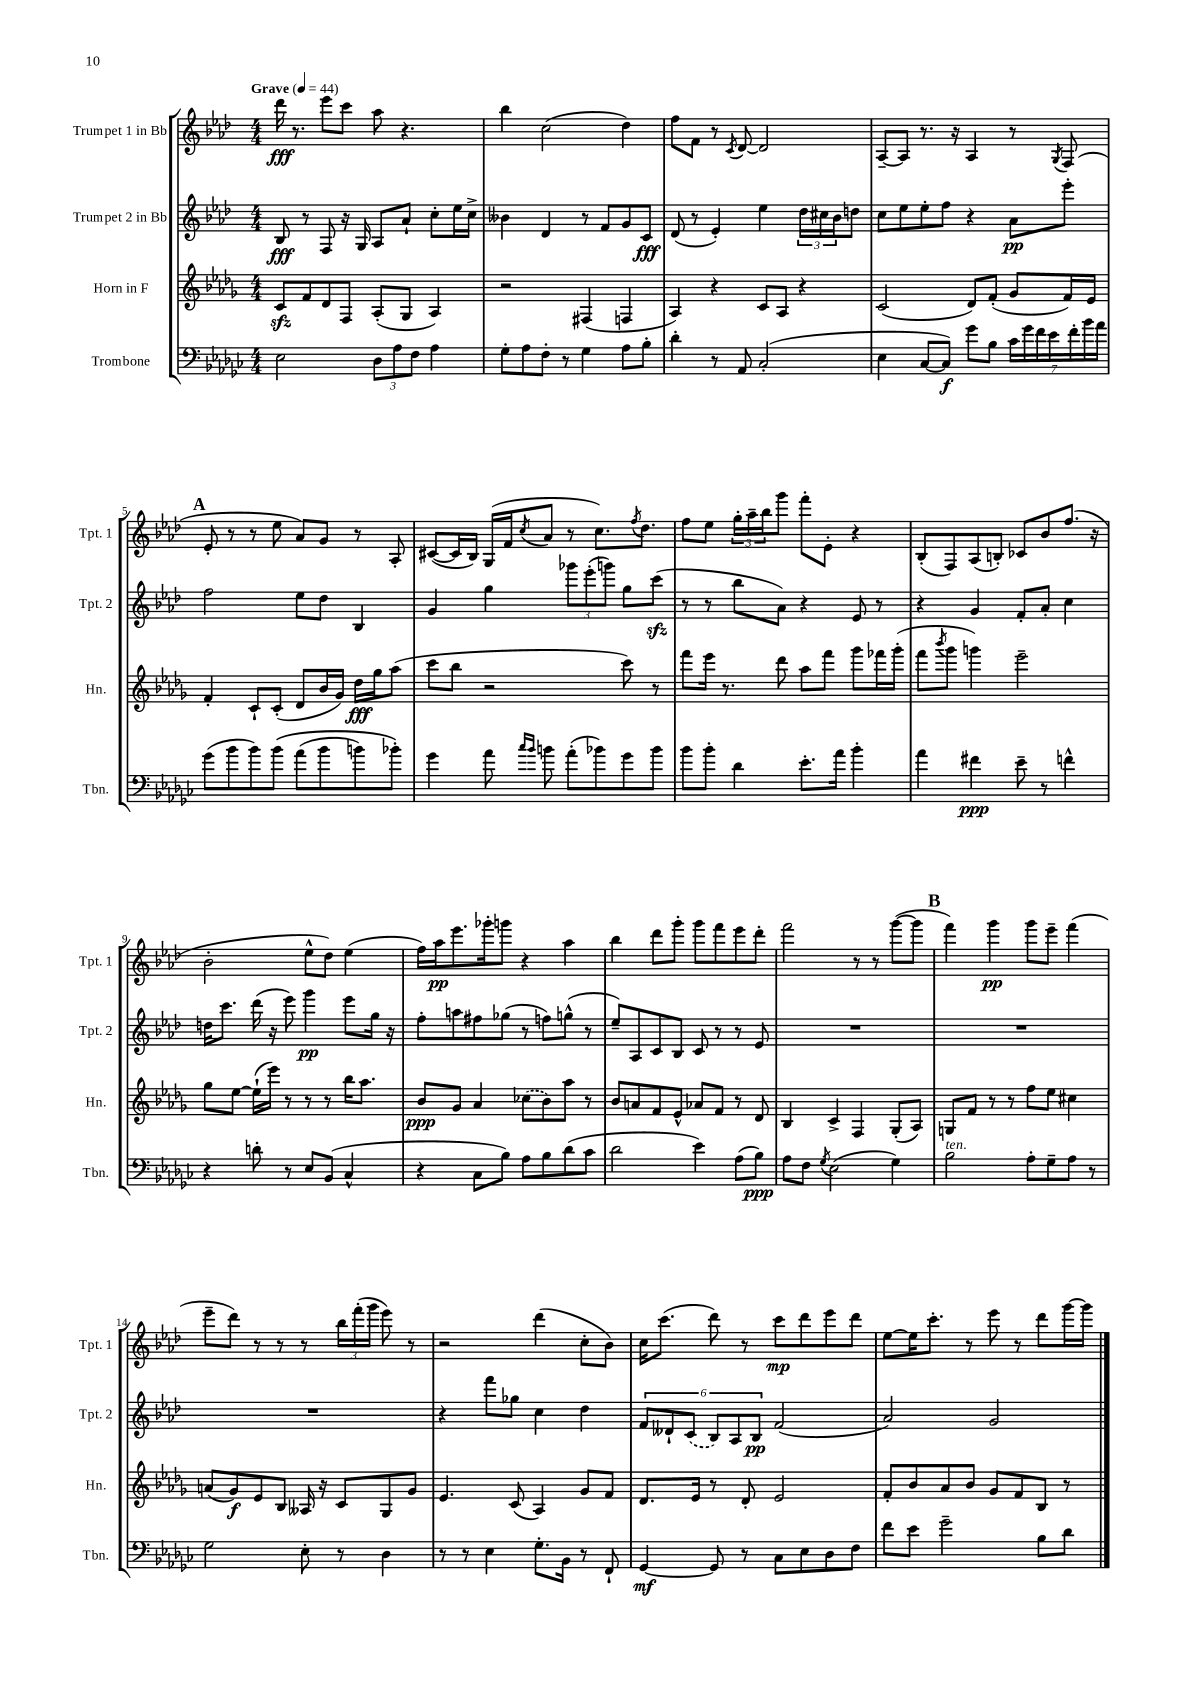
<<
\new StaffGroup <<
\new Staff = "s0" \with { instrumentName = "Trumpet 1 in Bb" shortInstrumentName = "Tpt. 1" } {
    \clef treble \key aes \major \numericTimeSignature \time 4/4 \tempo "Grave" 4 = 44
    des'''16\fff r8. ees'''8 c'''8 aes''8 r4. |
    bes''4 c''2( des''4) |
    f''8 f'8 r8 \acciaccatura { c'8 } des'8~ des'2 |
    aes8~-- aes8 r8. r16 aes4 r8 \acciaccatura { g8 } f8( |
    \mark \markup { \bold "A" } ees'8-. r8 r8 ees''8 aes'8) g'8 r8 aes8-. |
    cis'8~( cis'16 bes16) g16( f'16 \acciaccatura { c''8 } aes'8 r8 c''8.) \acciaccatura { f''8 } des''8. |
    f''8 ees''8 \tuplet 3/2 { g''16-. aes''16-- bes''16 } g'''8 f'''8-. ees'8-. r4 |
    bes8-.( f8) aes8( b8-.) ces'8 bes'8 f''8.( r16 |
    bes'2-. ees''8-^ des''8) ees''4( |
    f''16) aes''16\pp ees'''8. ges'''16-. g'''8 r4 aes''4 |
    bes''4 des'''8 g'''8-. g'''8 f'''8 ees'''8 des'''8-. |
    f'''2 r8 r8 g'''8~( g'''8 |
    \mark \markup { \bold "B" } f'''4) g'''4\pp g'''8 ees'''8-- f'''4( |
    ees'''8-- des'''8) r8 r8 r8 \tuplet 3/2 { bes''16 f'''16-.( g'''16 } ees'''8) r8 |
    r2 des'''4( c''8-. bes'8) |
    c''16 c'''8.( des'''8) r8 c'''8\mp des'''8 ees'''8 des'''8 |
    ees''8~ ees''16 c'''8.-. r8 ees'''8 r8 des'''8 g'''16~ g'''16 \bar "|." |
}
\new Staff = "s1" \with { instrumentName = "Trumpet 2 in Bb" shortInstrumentName = "Tpt. 2" } {
    \clef treble \key aes \major \numericTimeSignature \time 4/4
    bes8\fff r8 f8 r16 g16 aes8 aes'8-! c''8-. ees''16 c''16-> |
    beses'4 des'4 r8 f'8 g'8 c'8\fff |
    des'8( r8 ees'4-.) ees''4 \tuplet 3/2 { des''16 cis''16 bes'16 } d''8 |
    c''8 ees''8 ees''8-. f''8 r4 aes'8\pp ees'''8-. |
    \mark \markup { \bold "A" } f''2 ees''8 des''8 bes4 |
    g'4 g''4 \tuplet 3/2 { ges'''8 ees'''8-.( g'''8) } g''8 c'''8\sfz( |
    r8 r8 bes''8 aes'8) r4 ees'8 r8 |
    r4 g'4 f'8-. aes'8-. c''4 |
    d''16 c'''8. des'''16( r16 ees'''8) g'''4\pp ees'''8 g''16 r16 |
    f''8-. a''8 fis''8 ges''8( r8 f''8) g''8-^( r8 |
    ees''8--) aes8 c'8 bes8 c'8 r8 r8 ees'8 |
    R1 |
    \mark \markup { \bold "B" } R1 |
    R1 |
    r4 f'''8 ges''8 c''4 des''4 |
    \tuplet 6/4 { f'8 deses'8-! \once \slurDashed c'8( bes8) aes8 bes8\pp } f'2( |
    aes'2) g'2 \bar "|." |
}
\new Staff = "s2" \with { instrumentName = "Horn in F" shortInstrumentName = "Hn." } {
    \clef treble \key des \major \numericTimeSignature \time 4/4
    c'8\sfz f'8 des'8 f8 aes8-.( ges8 aes4) |
    r2 fis4( f4 |
    aes4) r4 c'8 aes8 r4 |
    c'2( des'8) f'8-.( ges'8 f'16) ees'16 |
    \mark \markup { \bold "A" } f'4-. c'8-! c'8-.( des'8 bes'16 ges'16) des''16\fff ges''16 aes''8( |
    c'''8 bes''8 r2 c'''8) r8 |
    f'''8 ees'''16 r8. des'''8 aes''8 f'''8 ges'''8 fes'''16 ges'''16-.( |
    f'''8 \acciaccatura { bes'''8 } ges'''8 g'''4) ees'''2-- |
    ges''8 ees''8~ ees''16-!( ees'''16) r8 r8 r8 bes''16 aes''8. |
    bes'8\ppp ges'8 aes'4 \once \slurDashed ces''8( bes'8) aes''8 r8 |
    bes'8 a'8 f'8 ees'8-^ aes'8 f'8 r8 des'8 |
    bes4 c'4-> f4 ges8-.( aes8) |
    \mark \markup { \bold "B" } g8 f'8 r8 r8 f''8 ees''8 cis''4 |
    a'8( ges'8\f) ees'8 bes8 aeses16 r16 c'8 ges8 ges'8 |
    ees'4. c'8( aes4) ges'8 f'8 |
    des'8. ees'16 r8 des'8-. ees'2 |
    f'8-. bes'8 aes'8 bes'8 ges'8 f'8 bes8 r8 \bar "|." |
}
\new Staff = "s3" \with { instrumentName = "Trombone" shortInstrumentName = "Tbn." } {
    \clef bass \key ges \major \numericTimeSignature \time 4/4
    ees2 \tuplet 3/2 { des8 aes8 f8 } aes4 |
    ges8-. aes8 f8-. r8 ges4 aes8 bes8-. |
    des'4-. r8 aes,8 ces2-.( |
    ees4 ces8~ ces8\f) ges'8 bes8 \tuplet 7/4 { ces'16 ges'16 f'16 ees'16 f'16-. bes'16 aes'16 } |
    \mark \markup { \bold "A" } ges'8( bes'8 bes'8) bes'8\( aes'8( bes'8 b'8) bes'8-.\) |
    ges'4 aes'8 \grace { ces''16 bes'16 } b'8 aes'8-.( bes'8) ges'8 bes'8 |
    bes'8 bes'8-. des'4 ees'8.-. aes'16 bes'4-. |
    aes'4 fis'4\ppp ees'8-- r8 f'4-^ |
    r4 d'8-. r8 ees8 bes,8( ces4-^ |
    r4 ces8 bes8) aes8 bes8 des'8( ces'8 |
    des'2 ees'4) aes8( bes8\ppp) |
    aes8 f8 \acciaccatura { ges8 } ees2( ges4) |
    \mark \markup { \bold "B" } bes2^\markup { \italic "ten." } aes8-. ges8-- aes8 r8 |
    ges2 ees8-. r8 des4 |
    r8 r8 ees4 ges8.-. bes,16 r8 f,8-! |
    ges,4~\mf ges,8 r8 ces8 ees8 des8 f8 |
    f'8 ees'8 ges'2-- bes8 des'8 \bar "|." |
}
>>
>>
